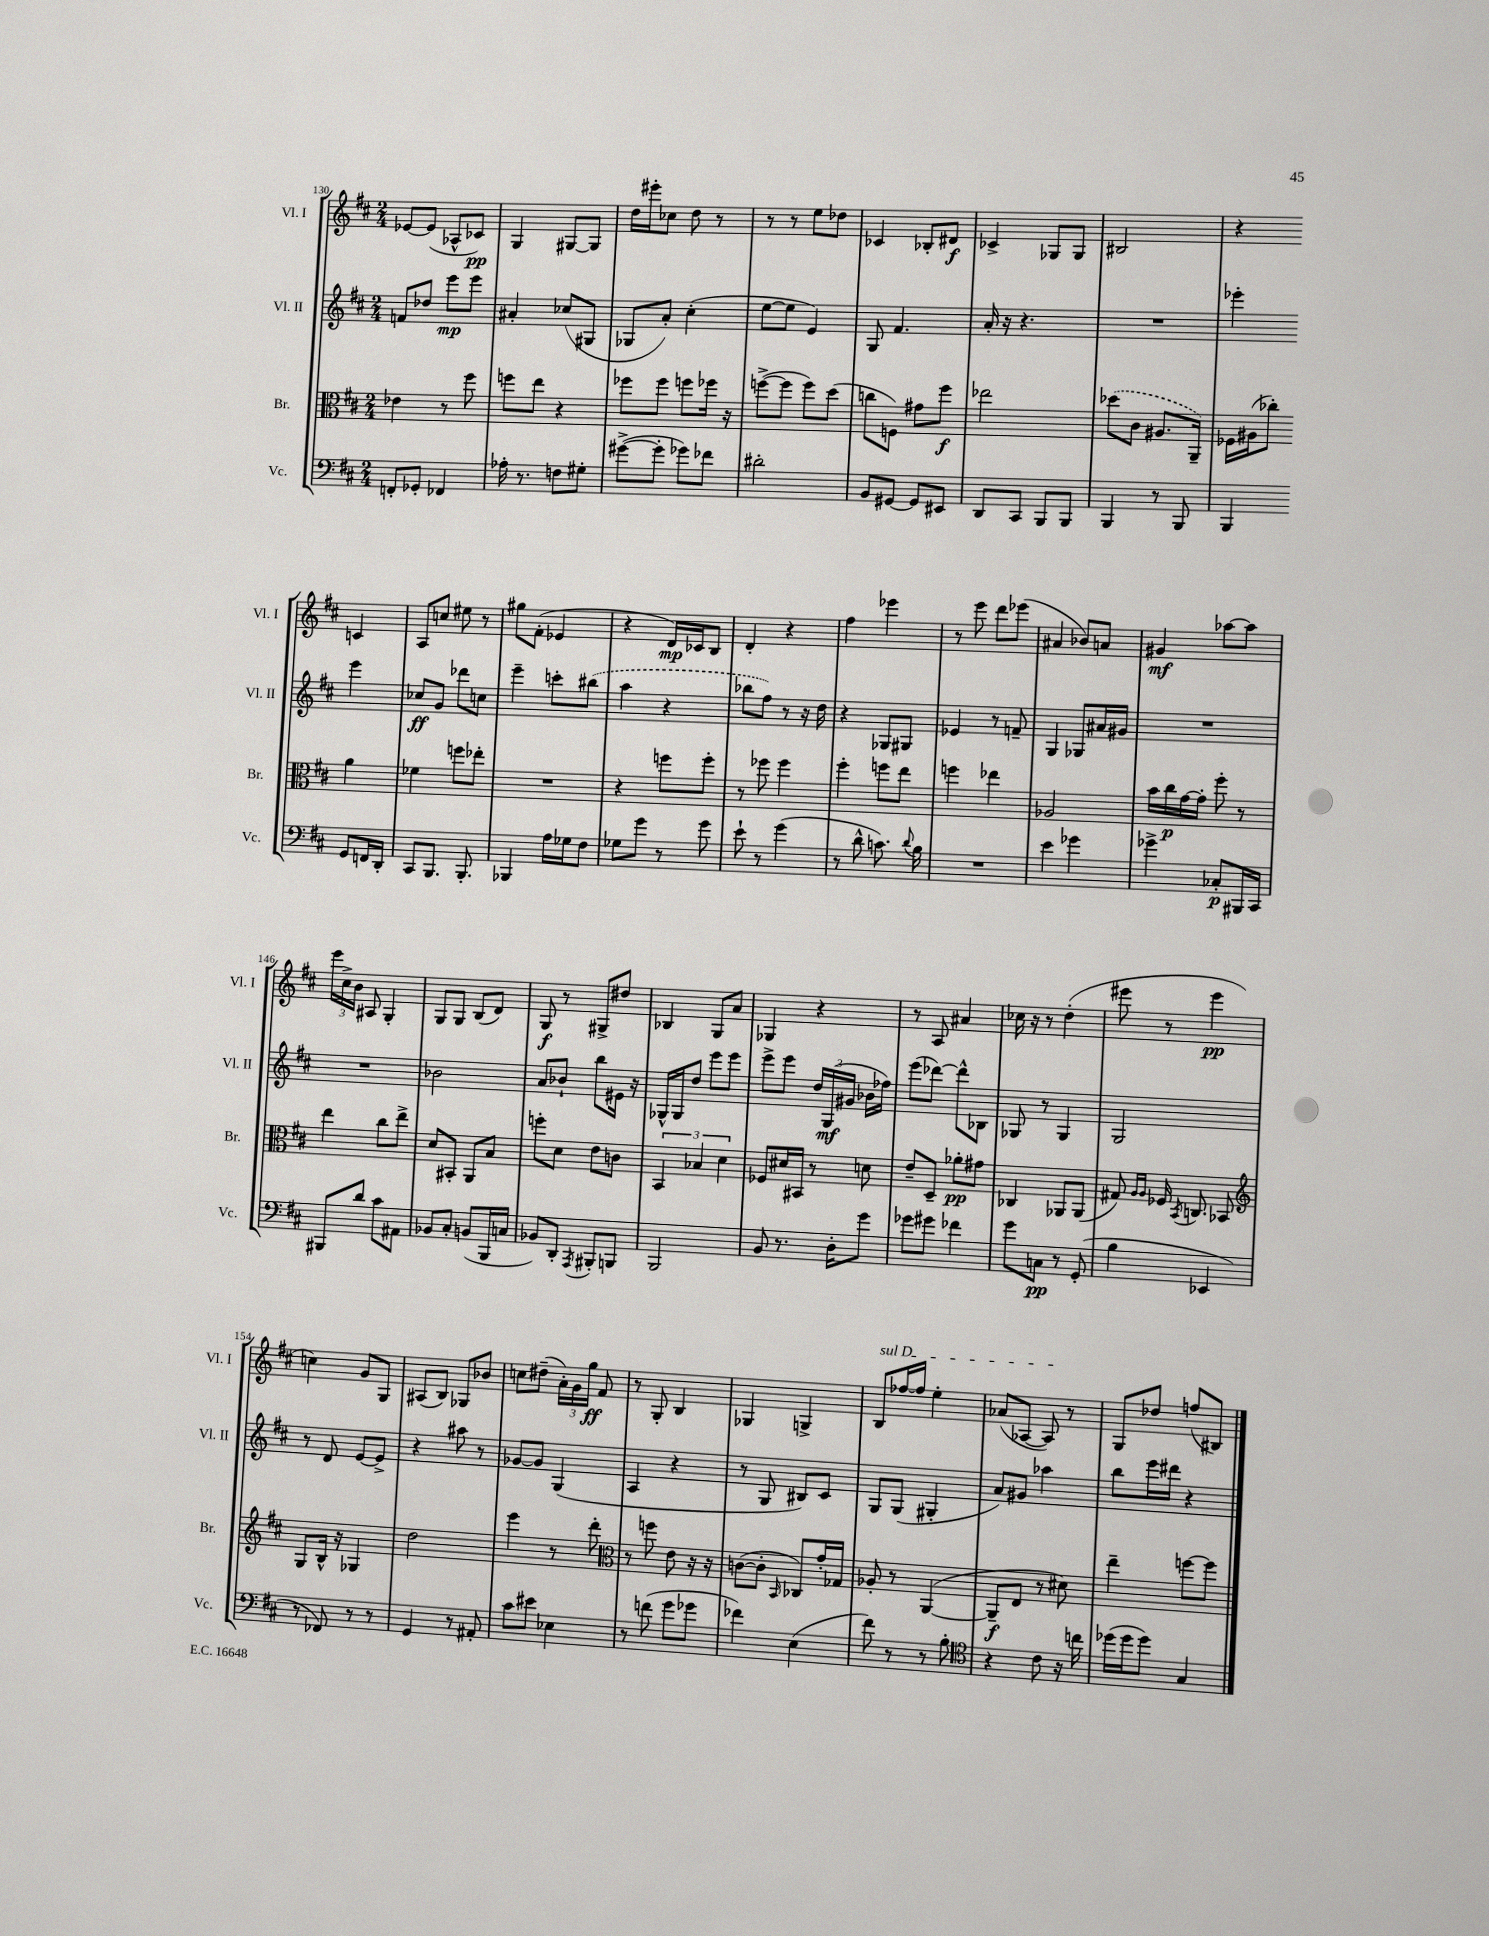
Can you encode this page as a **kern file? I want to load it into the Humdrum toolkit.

**kern	**dynam	**kern	**dynam	**kern	**dynam	**kern	**dynam
*part4	*part4	*part3	*part3	*part2	*part2	*part1	*part1
*staff4	*staff4	*staff3	*staff3	*staff2	*staff2	*staff1	*staff1
*I"Vc.	*	*I"Br.	*	*I"Vl. II	*	*I"Vl. I	*
*I'Vc.	*	*I'Br.	*	*I'Vl. II	*	*I'Vl. I	*
*clefF4	*	*clefC3	*	*clefG2	*	*clefG2	*
*k[f#c#]	*	*k[f#c#]	*	*k[f#c#]	*	*k[f#c#]	*
*M2/4	*	*M2/4	*	*M2/4	*	*M2/4	*
=130	=130	=130	=130	=130	=130	=130	=130
8FFn'/L	.	4e-X\	.	8fn/L	.	[8e-X/L	.
8GG-X'/J	.	.	.	8dd-X/J	.	(8e-/J]	.
4FF-X/	.	8r	.	8eee\L	mp	8A-X^^/L	.
.	.	8ff#\	.	8eee\J	.	8c-X/J)	pp
=131	=131	=131	=131	=131	=131	=131	=131
16A-X'\	.	8ffn\L	.	4a#X'/	.	4G/	.
8.r	.	.	.	.	.	.	.
.	.	8ee\J	.	.	.	.	.
8Fn\L	.	4r	.	(8cc-X/L	.	[8G#X/L	.
8G#X'\J	.	.	.	8G#X/J	.	8G#/J]	.
=132	=132	=132	=132	=132	=132	=132	=132
([8g#X^\L	.	8ff-X\L	.	8G-X/L	.	16dd\LL	.
.	.	.	.	.	.	16eee#X'\J	.
8g#'\J]	.	8ff-\J	.	8a'/J)	.	8cc-X\J	.
8g-X\L)	.	8ffn\L	.	(4cc#'\	.	8dd\	.
8f-X\J	.	16ff-X\Jk	.	.	.	8r	.
.	.	16r	.	.	.	.	.
=133	=133	=133	=133	=133	=133	=133	=133
2d#X'\	.	([8ffn^\L	.	[8ee\L	.	8r	.
.	.	8ff\J]	.	8ee\J]	.	8r	.
.	.	8ff\L)	.	4e/)	.	8ee\L	.
.	.	(8dd\J	.	.	.	8dd-X\J	.
=134	=134	=134	=134	=134	=134	=134	=134
8BB/L	.	8ccn\L	.	8G/	.	4c-X/	.
[8GG#X/J	.	8Fn\J)	.	4.f#/	.	.	.
8GG#/L]	.	8g#X\L	.	.	.	8B-X'/L	.
8EE#X/J	.	8ff#\J	f	.	.	8d#X/J	f
=135	=135	=135	=135	=135	=135	=135	=135
8DD/L	.	2ee-X\	.	16a'/	.	4c-X^/	.
.	.	.	.	16r	.	.	.
8CC#/J	.	.	.	4.r	.	.	.
8BBB/L	.	.	.	.	.	8G-X/L	.
8BBB/J	.	.	.	.	.	8G-/J	.
=136	=136	=136	=136	=136	=136	=136	=136
4BBB/	.	(8dd-X\L	.	2r	.	2B#X/	.
.	.	8c#\J	.	.	.	.	.
8r	.	8.A#X/L	.	.	.	.	.
8BBB/	.	.	.	.	.	.	.
.	.	16AA~/Jk)	.	.	.	.	.
=137	=137	=137	=137	=137	=137	=137	=137
4BBB/	.	16F-X\LL	.	4eee-X'\	.	4r	.
.	.	(16A#X\J	.	.	.	.	.
.	.	8cc-X'\J)	.	.	.	.	.
8GG/L	.	4a\	.	4eee-\	.	4cn/	.
16FFn/L	.	.	.	.	.	.	.
16DD'/JJ	.	.	.	.	.	.	.
!!LO:LB:g=z
=138	=138	=138	=138	=138	=138	=138	=138
8CC#/L	.	4f-X\	.	8cc-X/L	ff	8A/L	.
8.BBB/J	.	.	.	8g/J	.	8ccn/J	.
.	.	8ffn\L	.	8ddd-X\L	.	8ee#X\	.
8.BBB'/	.	.	.	.	.	.	.
.	.	8ee-X'\J	.	8ccn\J	.	8r	.
=139	=139	=139	=139	=139	=139	=139	=139
4BBB-X/	.	2r	.	4eee~\	.	8gg#X\L	.
.	.	.	.	.	.	(8f#'\J	.
16A\LL	.	.	.	8cccn'\L	.	4e-X/	.
16G-X\J	.	.	.	.	.	.	.
8F#\J	.	.	.	(8bb#X\J	.	.	.
=140	=140	=140	=140	=140	=140	=140	=140
8G-X\L	.	4r	.	4aa\	.	4r	.
8g\J	.	.	.	.	.	.	.
8r	.	8ffn\L	.	4r	.	16d/LL)	mp
.	.	.	.	.	.	16c-X/J	.
8g\	.	8ff'\J	.	.	.	8B/J	.
=141	=141	=141	=141	=141	=141	=141	=141
8e`\	.	8r	.	8bb-X\L	.	4d'/	.
8r	.	8ff-X\	.	8ff#\J)	.	.	.
(4g\	.	4ff-\	.	8r	.	4r	.
.	.	.	.	16r	.	.	.
.	.	.	.	16dd\	.	.	.
=142	=142	=142	=142	=142	=142	=142	=142
8r	.	4ff#'\	.	4r	.	4ff#\	.
8d^^\	.	.	.	.	.	.	.
8.cn\)	.	8ffn\L	.	8G-X/L	.	4eee-X\	.
.	.	8ee\J	.	8G#X/J	.	.	.
8qqd/	.	.	.	.	.	.	.
16B\	.	.	.	.	.	.	.
=143	=143	=143	=143	=143	=143	=143	=143
2r	.	4ffn\	.	4e-X/	.	8r	.
.	.	.	.	.	.	8eee\	.
.	.	4ee-X\	.	8r	.	8ddd\L	.
.	.	.	.	8fn~/	.	(8eee-X\J	.
=144	=144	=144	=144	=144	=144	=144	=144
4e\	.	2A-X/	.	4G/	.	4a#X/	.
4g-X\	.	.	.	8G-X/L	.	8b-X/L)	.
.	.	.	.	16a#X/L	.	8an/J	.
.	.	.	.	16g#X/JJ	.	.	.
=145	=145	=145	=145	=145	=145	=145	=145
4g-X^\	.	16b\LL	.	2r	.	4g#X/	mf
.	.	16cc#\	p	.	.	.	.
.	.	[16g\	.	.	.	.	.
.	.	16g'\JJ]	.	.	.	.	.
8C-X'/L	p	8ff#'\	.	.	.	[8aa-X\L	.
16BBB#X/L	.	8r	.	.	.	8aa-\J]	.
16CC#/JJ	.	.	.	.	.	.	.
!!LO:LB:g=z
=146	=146	=146	=146	=146	=146	=146	=146
8BBB#X/L	.	4ee\	.	2r	.	24eee\LL	.
.	.	.	.	.	.	24cc#^\	.
.	.	.	.	.	.	24b\JJ	.
8d/J	.	.	.	.	.	8A#X/	.
8c#\L	.	8cc#\L	.	.	.	4G'/	.
8AA#X\J	.	8ee^\J	.	.	.	.	.
=147	=147	=147	=147	=147	=147	=147	=147
8BB-X/L	.	8d/L	.	2b-X\	.	8G/L	.
8C#'/J	.	8BB#X'/J	.	.	.	8G/J	.
(8BBn/L	.	8AA/L	.	.	.	(8B/L	.
16BBB/L	.	8B/J	.	.	.	8d/J)	.
16Cn/JJ	.	.	.	.	.	.	.
=148	=148	=148	=148	=148	=148	=148	=148
8BB-X/L)	.	8ffn'\L	.	8a/L	.	8G/	f
8DD'/J	.	8d\J	.	8b-X`/J	.	8r	.
8qAAA/	.	.	.	.	.	.	.
8BBB#X'/L	.	8e\L	.	8bb\L	.	8G#X^/L	.
8BBBn/J	.	8cn\J	.	16e#X\Jk	.	8dd#X/J	.
.	.	.	.	16r	.	.	.
=149	=149	=149	=149	=149	=149	=149	=149
2BBB/	.	6BB/	.	16G-X^^/LL	.	4B-X/	.
.	.	.	.	16G-/J	.	.	.
.	.	.	.	8dd/J	.	.	.
.	.	6B-X/	.	.	.	.	.
.	.	.	.	8eee\L	.	8G/L	.
.	.	6d\	.	.	.	.	.
.	.	.	.	8eee\J	.	8a/J	.
=150	=150	=150	=150	=150	=150	=150	=150
8BB/	.	8F-X/L	.	8eee^\L	.	4G-X/	.
8.r	.	16d#X/L	.	8eee\J	.	.	.
.	.	16BB#X/JJ	.	.	.	.	.
.	.	8r	.	24dd/LL	.	4r	.
.	.	.	.	(24G/	mf	.	.
16D'\KL	.	.	.	.	.	.	.
.	.	.	.	24g#X/JJ	.	.	.
8g\J	.	8dn\	.	16b-X\LL	.	.	.
.	.	.	.	16ff-X\JJ)	.	.	.
=151	=151	=151	=151	=151	=151	=151	=151
8g-X\L	.	8e~/L	.	(8eee\L	.	8r	.
8g#X\J	.	8D~/J	.	[8ddd-X\J)	.	8A/	.
4f-X\	.	8a-X'\L	pp	8ddd-^^\L]	.	4a#X/	.
.	.	8g#X\J	.	8B-X\J	.	.	.
=152	=152	=152	=152	=152	=152	=152	=152
8g\L	.	4C-X/	.	8G-X/	.	16cc-X\	.
.	.	.	.	.	.	16r	.
8Cn\J	pp	.	.	8r	.	8r	.
8r	.	8AA-X/L	.	4G-/	.	(4dd'\	.
(8GG'/	.	(8AA-/J	.	.	.	.	.
=153	=153	=153	=153	=153	=153	=153	=153
4B\	.	8G#X/)	.	2G/	.	8eee#X\	.
.	.	16qqA/LL	.	.	.	.	.
.	.	16qqA/JJ	.	.	.	.	.
.	.	16F-X/	.	.	.	8r	.
.	.	8qBB/	.	.	.	.	.
.	.	8.Cn/	.	.	.	.	.
4EE-X/	.	.	.	.	.	4eee#\	pp
.	.	8BB-X/	.	.	.	.	.
!!LO:LB:g=z
=154	=154	=154	=154	=154	=154	=154	=154
*	*	*clefG2	*	*	*	*	*
8r	.	8G/L	.	8r	.	4ccn\)	.
8FF-X/)	.	16B^^/Jk	.	8d/	.	.	.
.	.	16r	.	.	.	.	.
8r	.	4G-X/	.	[8e/L	.	8g/L	.
8r	.	.	.	8e^/J]	.	8G/J	.
=155	=155	=155	=155	=155	=155	=155	=155
4GG/	.	2dd\	.	4r	.	(8A#X/L	.
.	.	.	.	.	.	8B/J)	.
8r	.	.	.	8aa#X\	.	8G-X/L	.
8AA#X'/	.	.	.	8r	.	8b-X/J	.
=156	=156	=156	=156	=156	=156	=156	=156
8c#\L	.	4eee\	.	[8g-X/L	.	8ccn\L	.
8e#X\J	.	.	.	8g-/J]	.	(8dd#X~\J	.
4E-X\	.	8r	.	(4G/	.	24a'\LL)	.
.	.	.	.	.	.	24g\	.
.	.	.	.	.	.	24gg\JJ	ff
.	.	8ddd'\	.	.	.	8f#/	.
=157	=157	=157	=157	=157	=157	=157	=157
*	*	*clefC3	*	*	*	*	*
8r	.	8r	.	4A/	.	8r	.
(8fn\	.	8ffn\	.	.	.	8G'/	.
8g\L	.	8e\	.	4r	.	4B/	.
8g-X\J	.	16r	.	.	.	.	.
.	.	16r	.	.	.	.	.
=158	=158	=158	=158	=158	=158	=158	=158
4f-X\)	.	([8cn\L	.	8r	.	4G-X/	.
.	.	8c'\J]	.	8G/	.	.	.
.	.	16qqBB/	.	.	.	.	.
(4E\	.	8C-X/L)	.	8B#X/L)	.	4Gn^/	.
.	.	16g'/L	.	8c#/J	.	.	.
.	.	16G-X/JJ	.	.	.	.	.
=159	=159	=159	=159	=159	=159	=159	=159
!	!	!	!	!	!	!LO:TX:a:i:t=sul D	!
8f#\)	.	8A-X'/	.	8G/L	.	8B/L	.
8r	.	8r	.	(8G/J	.	[16ff-X/L	.
.	.	.	.	.	.	16ff-/JJ]	.
8r	.	([4AA/	.	4G#X'/	.	4ee'\	.
8B'\	.	.	.	.	.	.	.
=160	=160	=160	=160	=160	=160	=160	=160
*clefC4	*	*	*	*	*	*	*
4r	.	8AA~/L]	f	8a/L)	.	(8a-X/L	.
.	.	8E/J	.	8g#X/J	.	[8A-X/J	.
8c#\	.	8r	.	4aa-X\	.	8A-/])	.
16r	.	8d#X\)	.	.	.	8r	.
16ccn\	.	.	.	.	.	.	.
=161	=161	=161	=161	=161	=161	=161	=161
(16dd-X\LL	.	4ee~\	.	8bb\L	.	8G/L	.
16dd-\J	.	.	.	.	.	.	.
8dd-\J)	.	.	.	16eee\L	.	8dd-X/J	.
.	.	.	.	16ddd#X\JJ	.	.	.
4G/	.	[8ffn\L	.	4r	.	(8ffn/L	.
.	.	8ff\J]	.	.	.	8B#X/J)	.
==	==	==	==	==	==	==	==
*-	*-	*-	*-	*-	*-	*-	*-
